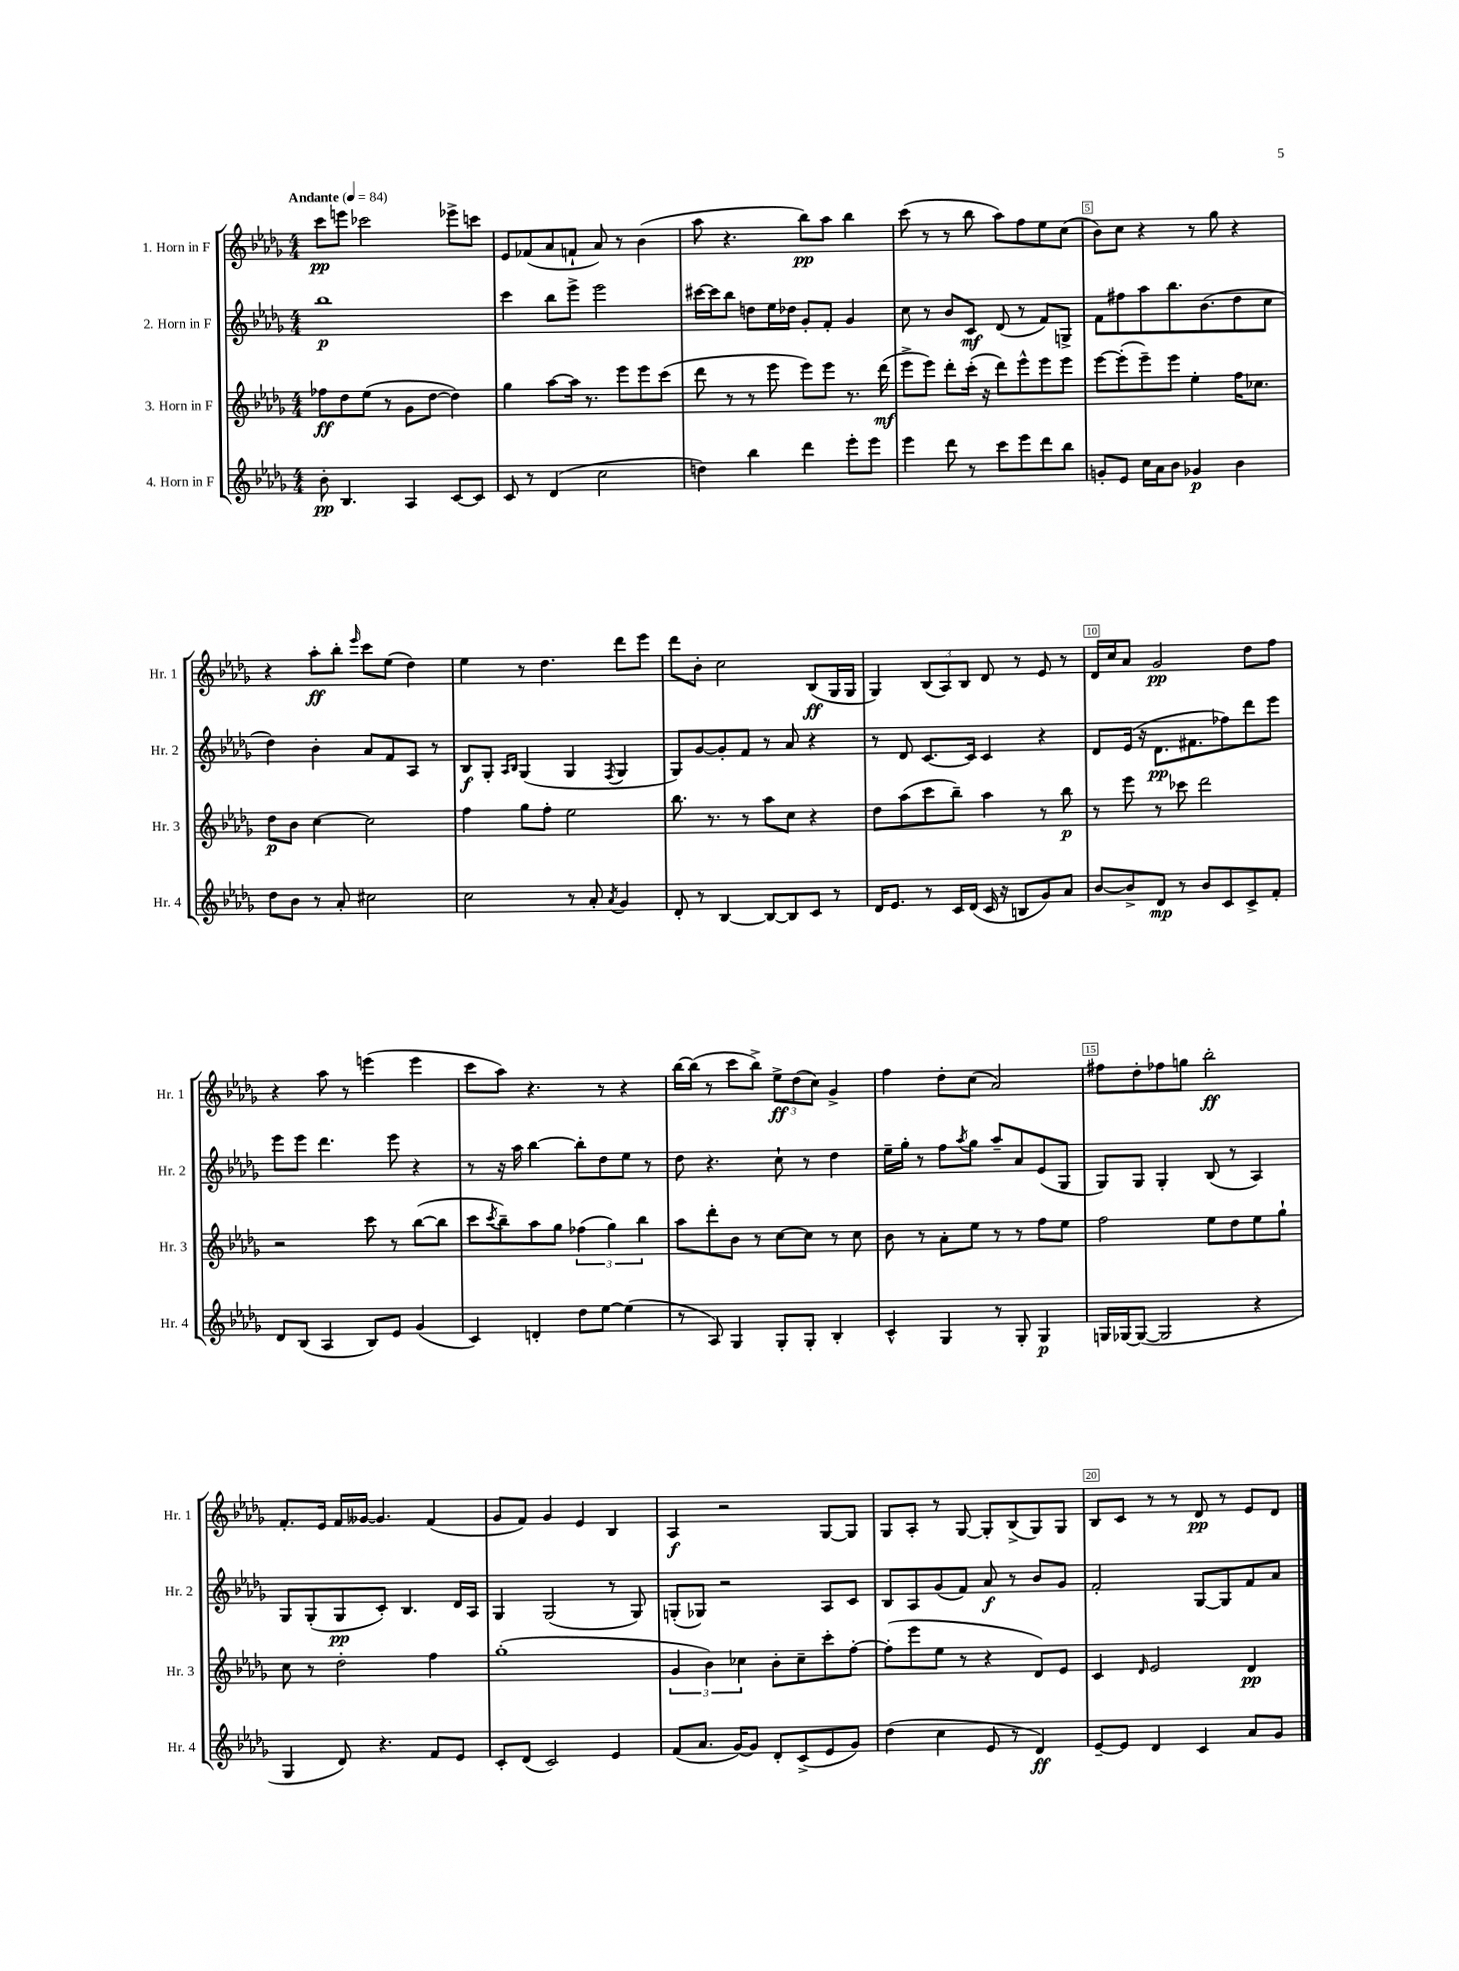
<<
\new StaffGroup <<
\new Staff = "s0" \with { instrumentName = "1. Horn in F" shortInstrumentName = "Hr. 1" } {
    \clef treble \key des \major \numericTimeSignature \time 4/4 \tempo "Andante" 4 = 84
    c'''8\pp e'''8 ces'''2 ees'''8-> c'''8 |
    ees'8 fes'8( aes'8 f'8-! aes'8) r8 bes'4( |
    aes''8 r4. bes''8\pp) aes''8 bes''4 |
    c'''8( r8 r8 bes''8 aes''8) f''8 ees''8 c''8( |
    bes'8) c''8 r4 r8 ges''8 r4 |
    r4 aes''8-.\ff bes''8-. \grace { ees'''16 } c'''8 ees''8( des''4) |
    ees''4 r8 des''4. des'''8 ees'''8 |
    des'''8 bes'8-. c''2 bes8\ff( ges16 ges16 |
    ges4) \tuplet 3/2 { bes8( aes8) bes8 } des'8 r8 ees'8 r8 |
    des'16 c''16 aes'8 ges'2\pp des''8 f''8 |
    r4 aes''8 r8 e'''4( e'''4 |
    c'''8 aes''8) r4. r8 r4 |
    bes''16~ bes''16( r8 c'''8 bes''8->) \tuplet 3/2 { ees''8->\ff des''8( c''8) } ges'4-> |
    f''4 des''8-. c''8( aes'2) |
    fis''8 des''8-. fes''8 g''8 bes''2-.\ff |
    f'8.-. ees'16 f'16 geses'16~ geses'4. f'4( |
    ges'8 f'8) ges'4 ees'4 bes4 |
    aes4\f r2 ges8~ ges8 |
    ges8 aes8-. r8 ges8~ ges8-. bes8->( ges8) ges8 |
    bes8 c'8 r8 r8 des'8\pp r8 ees'8 des'8 \bar "|." |
}
\new Staff = "s1" \with { instrumentName = "2. Horn in F" shortInstrumentName = "Hr. 2" } {
    \clef treble \key des \major \numericTimeSignature \time 4/4
    bes''1\p |
    c'''4 bes''8 ees'''8-> ees'''2 |
    cis'''16~ cis'''16 bes''8 d''8 ees''16 des''16 ges'8-. f'8-. ges'4 |
    c''8 r8 bes'8 c'8\mf des'8( r8 f'8) g8-> |
    f'8 fis''8 aes''8 bes''8. bes'8.( des''8 c''8 |
    des''4) bes'4-. aes'8 f'8 aes8 r8 |
    bes8\f ges8-. \grace { aes16 bes16 } ges4( ges4 \acciaccatura { f8 } ges4 |
    ges8) ges'8~ ges'8-. f'8 r8 aes'8 r4 |
    r8 des'8 c'8.~ c'16 c'4 r4 |
    des'8 ees'16( r16 des'8.\pp fis'8. fes''8) des'''8 ees'''8 |
    ees'''8 ees'''8 des'''4. ees'''8 r4 |
    r8 r16 aes''16 bes''4~ bes''8-. des''8 ees''8 r8 |
    des''8 r4. c''8-! r8 des''4 |
    ees''16-- ges''16-. r8 f''8 \acciaccatura { aes''8 } ges''8 aes''8-- aes'8 ees'8( ges8 |
    ges8) ges8 ges4-. bes8( r8 aes4) |
    ges8 ges8-.( ges8\pp c'8-.) bes4. des'16 aes16 |
    ges4 ges2( r8 ges8) |
    g8-.( ges8) r2 aes8 c'8 |
    bes8 aes8 ges'8( f'8) aes'8\f r8 bes'8 ges'8 |
    f'2-. ges8~ ges8 f'8 aes'8 \bar "|." |
}
\new Staff = "s2" \with { instrumentName = "3. Horn in F" shortInstrumentName = "Hr. 3" } {
    \clef treble \key des \major \numericTimeSignature \time 4/4
    fes''8\ff des''8 ees''8( r8 ges'8 des''8~ des''4) |
    ges''4 aes''8~ aes''16 r8. ees'''8 ees'''8 c'''8( |
    des'''8 r8 r8 ees'''8 ees'''8) ees'''8 r8. des'''16\mf( |
    ees'''8-> ees'''8) des'''8-. c'''16-.( r16 des'''8) ees'''8-^ ees'''8 ees'''8 |
    ees'''8~ ees'''8-.( ees'''8--) ees'''8 ees''4-. f''16 ces''8. |
    des''8\p bes'8 c''4~ c''2 |
    f''4 ges''8 f''8-. ees''2 |
    bes''8. r8. r8 aes''8 c''8 r4 |
    des''8 aes''8( c'''8 bes''8--) aes''4 r8 bes''8\p |
    r8 ees'''8 r8 ces'''8 des'''2 |
    r2 c'''8 r8 bes''8~( bes''8 |
    c'''8 \acciaccatura { c'''8 } bes''8--) aes''8 ges''8 \tuplet 3/2 { fes''4( ges''4) bes''4 } |
    aes''8 des'''8-. bes'8 r8 c''8~ c''8 r8 c''8 |
    bes'8 r8 aes'8-. ees''8 r8 r8 f''8 ees''8 |
    f''2 ees''8 des''8 ees''8 ges''8-! |
    c''8 r8 des''2-. f''4 |
    ges''1-.( |
    \tuplet 3/2 { ges'4 bes'4) ces''4 } bes'8-. ces''8-- c'''8-. f''8~-. |
    f''8-.( ees'''8 ees''8 r8 r4 des'8) ees'8 |
    c'4 \grace { des'16 } ees'2 des'4\pp \bar "|." |
}
\new Staff = "s3" \with { instrumentName = "4. Horn in F" shortInstrumentName = "Hr. 4" } {
    \clef treble \key des \major \numericTimeSignature \time 4/4
    bes'8-.\pp bes4. aes4 c'8~ c'8 |
    c'8 r8 des'4( c''2 |
    d''4) bes''4 des'''4 ees'''8-. ees'''8 |
    ees'''4 des'''8 r8 c'''8 ees'''8 des'''8 bes''8 |
    g'8-. ees'8 c''16 aes'16 bes'8 ges'4\p bes'4 |
    des''8 bes'8 r8 aes'8-. cis''2 |
    c''2 r8 aes'8-. \acciaccatura { aes'8 } ges'4 |
    des'8-. r8 bes4~ bes8~ bes8 c'8 r8 |
    des'16 ees'8. r8 c'16 des'16( c'16 r16 b8 ges'8) aes'8 |
    bes'8~ bes'8-> des'8\mp r8 bes'8 c'8 c'8-> f'8-. |
    des'8 bes8( aes4 bes8) ees'8 ges'4( |
    c'4) d'4-. des''8 ees''8~ ees''4( |
    r8 aes8) ges4 ges8-. ges8-. bes4-. |
    c'4-^ ges4 r8 ges8-. ges4\p |
    g16 ges16~ ges8~( ges2 r4 |
    ges4 des'8) r4. f'8 ees'8 |
    c'8-. des'8( c'2) ees'4 |
    f'8( aes'8. ges'16~) ges'8 des'8-. c'8->( ees'8 ges'8) |
    des''4( c''4 ees'8 r8 des'4\ff) |
    ees'8~-- ees'8 des'4 c'4 aes'8 ges'8 \bar "|." |
}
>>
>>
\layout { \context { \Score \override BarNumber.break-visibility = ##(#f #t #t) barNumberVisibility = #(every-nth-bar-number-visible 5) \override BarNumber.stencil = #(make-stencil-boxer 0.1 0.3 ly:text-interface::print) } }
